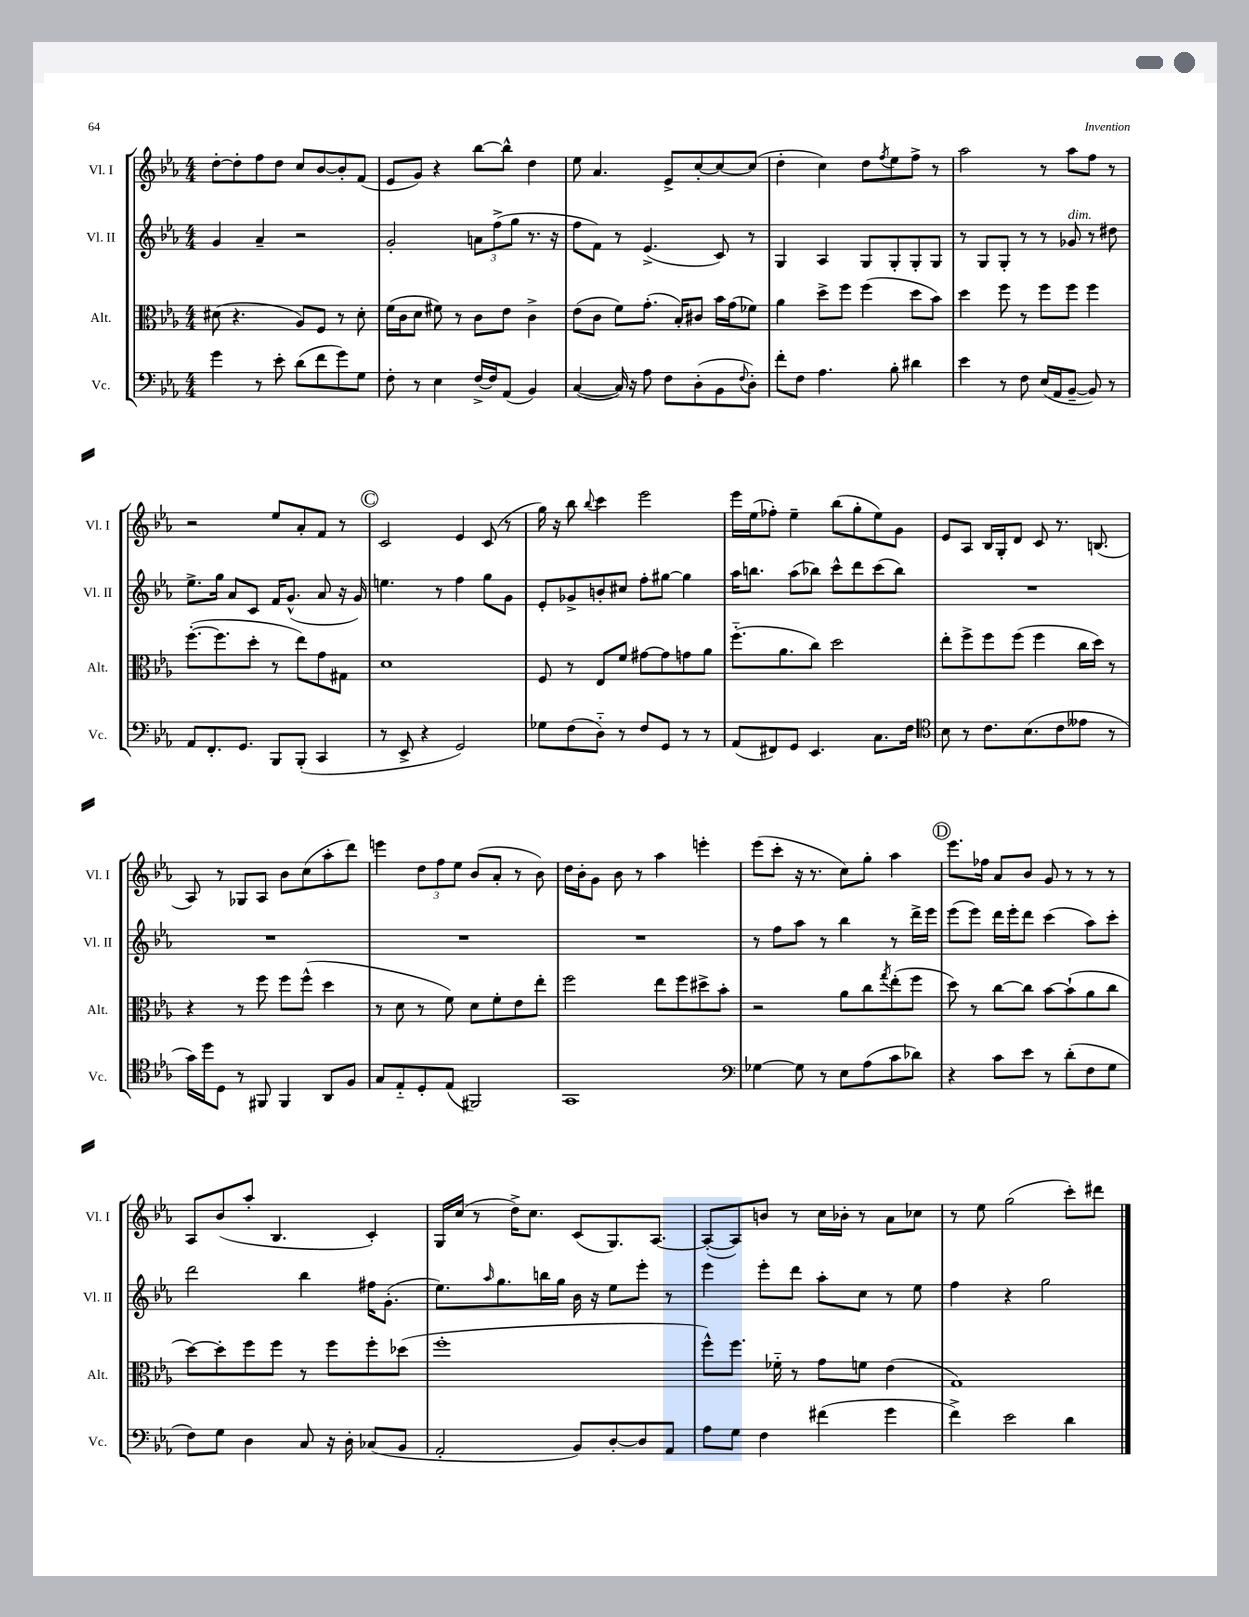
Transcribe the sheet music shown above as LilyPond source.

<<
\new StaffGroup <<
\new Staff = "s0" \with { instrumentName = "Vl. I" shortInstrumentName = "Vl. I" } {
    \clef treble \key ees \major \numericTimeSignature \time 4/4
    d''8~-. d''8-. f''8 d''8 c''8 bes'8~ bes'8-. f'8( |
    ees'8 g'8) r4 bes''8~ bes''8-^ d''4 |
    ees''8 aes'4. ees'8-> c''8~-. c''8~ c''8( |
    d''4-. c''4) d''8 \acciaccatura { f''8 } ees''8 f''8-> r8 |
    aes''2 r8 aes''8 f''8 r8 |
    r2 ees''8 aes'8-. f'8 r8 |
    \mark \markup { \circle "C" } c'2 ees'4 c'8( r8 |
    g''16) r16 bes''8 \appoggiatura { bes''8 } c'''4 ees'''2 |
    ees'''16 ees''16( fes''8-.) ees''4-- bes''8( g''8-. ees''8) g'8 |
    ees'8 aes8 bes16 g16-. d'8 c'8 r8. b8.( |
    aes8) r8 ges8 aes8 bes'8 c''8( aes''8-. d'''8) |
    e'''4 \tuplet 3/2 { d''8 f''8 ees''8 } bes'8( aes'8-. r8 bes'8) |
    d''16 bes'16-. g'8 bes'8 r8 aes''4 e'''4-. |
    ees'''8( c'''8-. r16 r8. c''8) g''8-. aes''4 |
    \mark \markup { \circle "D" } ees'''8. fes''16 aes'8 bes'8 g'8 r8 r8 r8 |
    aes8 bes'8( aes''8-. bes4. c'4-.) |
    g16 c''16( r8 d''16->) c''8. c'8( g8.) aes8.~ |
    aes8~-.( aes8) b'8 r8 c''16 bes'16-. r8 aes'8 ces''8 |
    r8 ees''8 g''2( c'''8-.) dis'''8 \bar "|." |
}
\new Staff = "s1" \with { instrumentName = "Vl. II" shortInstrumentName = "Vl. II" } {
    \clef treble \key ees \major \numericTimeSignature \time 4/4
    g'4 aes'4-- r2 |
    g'2-. \tuplet 3/2 { a'8 f''8->( g''8 } r8. r16 |
    f''8 f'8) r8 ees'4.->( c'8) r8 |
    g4 aes4 g8 g8-. g8-. g8 |
    r8 g8 g8-. r8 r8 ges'8^\markup { \italic "dim." } r8 dis''8 |
    ees''8.-> g''16 aes'8 c'8 f'16 g'8.-^( aes'8 r16 g'16) |
    \mark \markup { \circle "C" } e''4. r8 f''4 g''8 g'8 |
    ees'8-. ges'8-> b'8-. cis''8 f''8-. gis''8~ gis''4 |
    aes''16 b''8. aes''8( bes''8) c'''8-^ d'''8 c'''8( bes''8) |
    R1 |
    R1 |
    R1 |
    R1 |
    r8 f''8 aes''8 r8 bes''4 r8 d'''16-> ees'''16 |
    \mark \markup { \circle "D" } ees'''8( ees'''8) d'''16 ees'''16-. d'''8 c'''4( aes''8) c'''8-. |
    d'''2 bes''4 fis''16 g'8.-.( |
    ees''8.) \grace { aes''16 } g''8. b''16 g''16 bes'16 r16 ees''8 ees'''8-. r8 |
    ees'''4 ees'''8-. d'''8 aes''8-. c''8 r8 ees''8 |
    f''4 r4 g''2 \bar "|." |
}
\new Staff = "s2" \with { instrumentName = "Alt." shortInstrumentName = "Alt." } {
    \clef alto \key ees \major \numericTimeSignature \time 4/4
    dis'8( r4. aes8) f8 r8 dis'8-. |
    f'16( c'16 d'8 fis'8) r8 c'8 ees'8 c'4-> |
    ees'8( c'8 f'8) g'8.-.( bes16-.) cis'8 bes'16 g'16( fes'8) |
    aes'4 d''8-> f''8 f''4( d''8 bes'8) |
    d''4 f''8 r8 f''8 f''8 f''4 |
    f''8.~-.( f''8. d''8-. r8 ees''8) g'8 gis8 |
    \mark \markup { \circle "C" } d'1 |
    f8 r8 ees8 f'8 gis'8~ gis'8 g'8 aes'8 |
    f''8.-_( aes'8. c''8) d''2 |
    ees''8-. f''8-> f''8 f''8( f''4 c''16 d''16) r8 |
    r4 r8 f''8 f''8 f''8-^( d''4 |
    r8 d'8 r8 f'8) d'8 f'8-. ees'8 ees''8-. |
    f''2 ees''8 f''8 dis''8-> bes'8-. |
    r2 aes'8 c''8 \acciaccatura { g''8 } ees''8-.( f''8 |
    \mark \markup { \circle "D" } d''8) r8 c''8~ c''8 bes'8~ bes'8-!( aes'8 c''8 |
    d''8~) d''8-. f''8 f''8 r8 f''8 f''8-. des''8( |
    f''1-. |
    f''8-^) f''8. fes'16-_ r8 g'8 f'8 ees'4( |
    g1) \bar "|." |
}
\new Staff = "s3" \with { instrumentName = "Vc." shortInstrumentName = "Vc." } {
    \clef bass \key ees \major \numericTimeSignature \time 4/4
    g'4 r8 ees'8-. d'8( f'8 g'8) g8 |
    f8-. r8 ees4 f16~-> f16 aes,8( bes,4) |
    c4~( c16) r16 aes8 f8 d8-.( bes,8 \appoggiatura { f8 } d8-.) |
    f'8-. f8 aes4. bes8-. dis'4 |
    ees'4 r8 f8 ees16( aes,16 bes,8~-- bes,8) r8 |
    aes,8 f,8.-. g,8. bes,,8 bes,,8-.( c,4 |
    \mark \markup { \circle "C" } r8 ees,8-> r4 g,2) |
    ges8 f8( d8-_) r8 f8 g,8 r8 r8 |
    aes,8( fis,8) g,8 ees,4. c8. f16 |
    \clef tenor bes8 r8 c'8. bes8.( c'8 eeses'8 r8 |
    g'16) d''16 d8 r8 fis,8 fis,4 aes,8 f8 |
    g8 ees8-_ d8-. ees8( fis,2) |
    g,1 |
    \clef bass ges4~ ges8 r8 ees8 aes8( c'8 des'8) |
    \mark \markup { \circle "D" } r4 c'8 ees'8 r8 d'8-.( f8 g8 |
    f8) g8 d4 c8 r16 d16-. ces8( bes,8 |
    aes,2-. bes,8) d8~-. d8 aes,8 |
    aes8 g8 f4 fis'4( g'4 |
    f'4->) ees'2 d'4 \bar "|." |
}
>>
>>
\layout { \context { \Score \remove "Bar_number_engraver" } }
